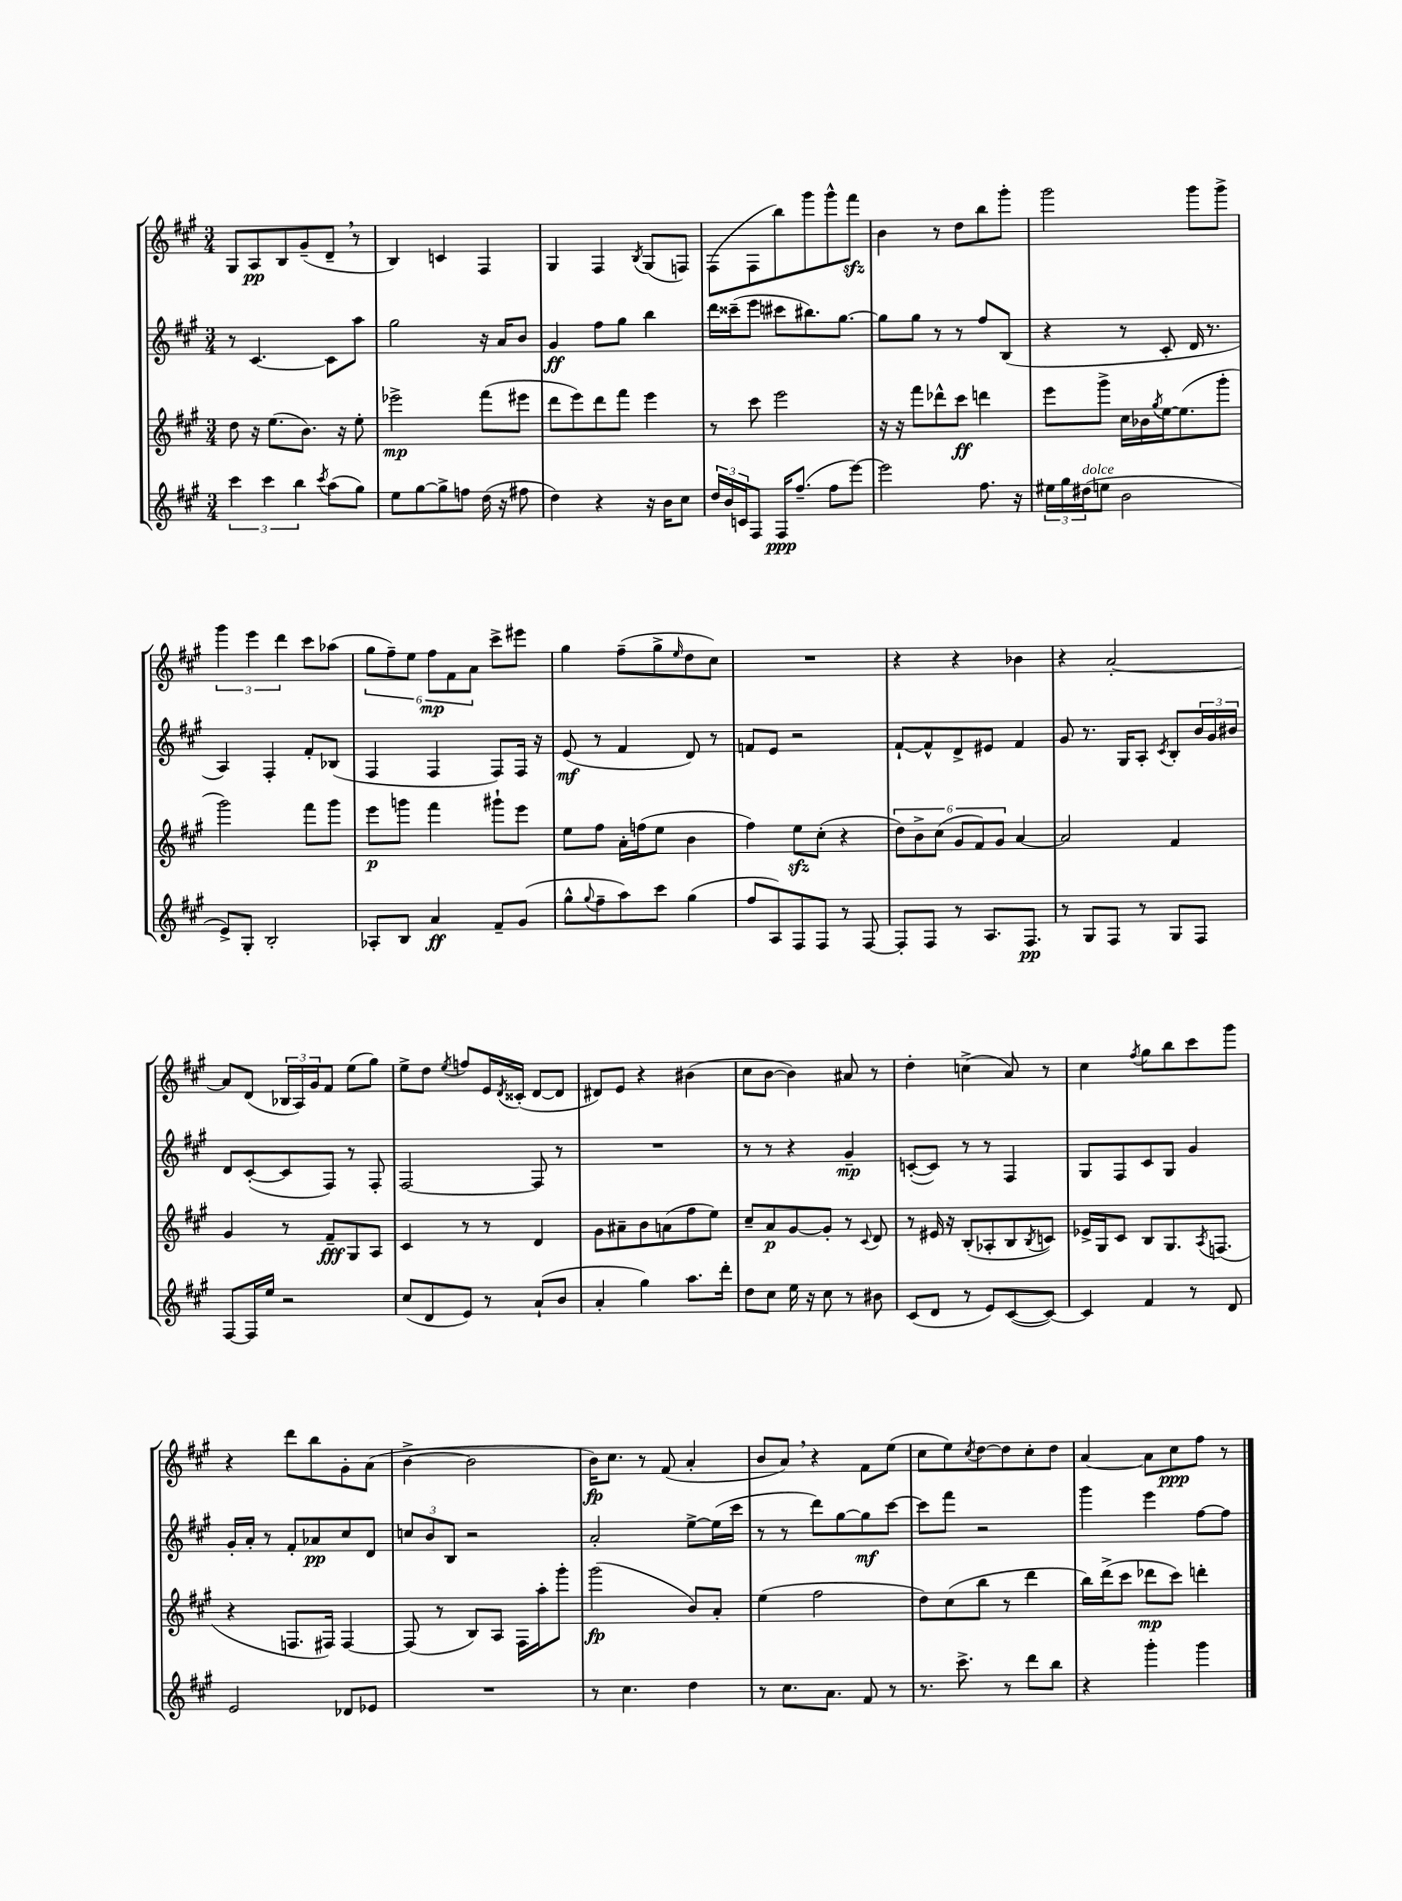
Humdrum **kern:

**kern	**dynam	**kern	**dynam	**kern	**dynam	**kern	**dynam
*part4	*part4	*part3	*part3	*part2	*part2	*part1	*part1
*staff4	*staff4	*staff3	*staff3	*staff2	*staff2	*staff1	*staff1
*clefG2	*	*clefG2	*	*clefG2	*	*clefG2	*
*k[f#c#g#]	*	*k[f#c#g#]	*	*k[f#c#g#]	*	*k[f#c#g#]	*
*M3/4	*	*M3/4	*	*M3/4	*	*M3/4	*
=27	=27	=27	=27	=27	=27	=27	=27
6ccc#\	.	8dd\	.	8r	.	8G#/L	.
.	.	16r	.	[4.c#/	.	8A/	pp
6ccc#\	.	.	.	.	.	.	.
.	.	(8.ee\L	.	.	.	.	.
.	.	.	.	.	.	8B/	.
6bb\	.	.	.	.	.	.	.
.	.	8.b\J)	.	.	.	(8g#~/	.
8qccc#/	.	.	.	.	.	.	.
(8aa\L	.	.	.	8c#\L]	.	8d~,/J	.
.	.	16r	.	.	.	.	.
8gg#\J)	.	8ee'\	.	8aa\J	.	8r	.
=28	=28	=28	=28	=28	=28	=28	=28
8ee\L	.	2eee-X^\	mp	2gg#\	.	4B/)	.
[8gg#\	.	.	.	.	.	.	.
8gg#^\]	.	.	.	.	.	4cn/	.
8ffn\J	.	.	.	.	.	.	.
(16dd\	.	(8fff#\L	.	16r	.	4F#/	.
16r	.	.	.	16a/KL	.	.	.
8ff#X\	.	8eee#X\J	.	8b/J	.	.	.
=29	=29	=29	=29	=29	=29	=29	=29
4dd\)	.	8ddd\L	.	4g#/	ff	4G#/	.
.	.	8eee\)	.	.	.	.	.
4r	.	8ddd\	.	8ff#\L	.	4F#/	.
.	.	8fff#\J	.	8gg#\J	.	.	.
.	.	.	.	.	.	8qB/	.
16r	.	4eee\	.	4bb\	.	(8G#/L	.
16b\KL	.	.	.	.	.	.	.
8cc#\J	.	.	.	.	.	8Fn/J)	.
=30	=30	=30	=30	=30	=30	=30	=30
24dd/LL	.	8r	.	16ddd\LL	.	(8F#\L	.
24b/	.	.	.	.	.	.	.
.	.	.	.	(16ccc##X~\J	.	.	.
24cn/J	.	.	.	.	.	.	.
8F#/J	.	8ccc#\	.	8eee\J	.	8F#\	.
16F#/KL	ppp	2eee\	.	8ccc#X\L	.	8bb\)	.
(8.ff#~/J	.	.	.	.	.	.	.
.	.	.	.	8.bb#X\)	.	8ggg#\	.
8ff#\L	.	.	.	.	.	8ggg#^^\	.
.	.	.	.	[8.gg#\J	.	.	.
[8eee\J)	.	.	.	.	.	8fff#zz\J	.
=31	=31	=31	=31	=31	=31	=31	=31
2eee\]	.	16r	.	8gg#\L]	.	4b\	.
.	.	16r	.	.	.	.	.
.	.	8fff#\L	.	8gg#\J	.	.	.
.	.	8ddd-X^^\	.	8r	.	8r	.
.	.	8ccc#\J	ff	8r	.	8dd\L	.
8.ff#\	.	4dddn\	.	8ff#/L	.	8bb\	.
.	.	.	.	(8B/J	.	8ggg#'\J	.
16r	.	.	.	.	.	.	.
=32	=32	=32	=32	=32	=32	=32	=32
24ee#X\LL	.	8eee\L	.	4r	.	2ggg#\	.
24gg#\	.	.	.	.	.	.	.
!LO:TX:a:i:t=dolce	!	!	!	!	!	!	!
(24dd#X\J	.	.	.	.	.	.	.
8een\J	.	8ggg#^\J	.	.	.	.	.
2b\	.	16cc#\LL	.	8r	.	.	.
.	.	16b-X\	.	.	.	.	.
.	.	8qgg#/	.	.	.	.	.
.	.	[16ee\J	.	8c#'/	.	.	.
.	.	(8.ee\]	.	.	.	.	.
.	.	.	.	16d/	.	8ggg#\L	.
.	.	.	.	8.r	.	.	.
.	.	8ggg#'\J	.	.	.	8ggg#^\J	.
!!LO:LB:g=z
=33	=33	=33	=33	=33	=33	=33	=33
8e^/L)	.	2ggg#\)	.	4A/)	.	6ggg#\	.
8G#'/J	.	.	.	.	.	.	.
.	.	.	.	.	.	6eee\	.
2B'/	.	.	.	4F#'/	.	.	.
.	.	.	.	.	.	6ddd\	.
.	.	8fff#\L	.	8f#'/L	.	8ccc#\L	.
.	.	8ggg#\J	.	(8B-X/J	.	(8aa-X\J	.
=34	=34	=34	=34	=34	=34	=34	=34
8A-X'/L	.	8eee\L	p	4F#/	.	12gg#\L	.
.	.	.	.	.	.	12ff#~\)	.
8B/J	.	8gggn\J	.	.	.	.	.
.	.	.	.	.	.	12ee\J	.
4a/	ff	4fff#\	.	4F#/	.	12ff#\L	mp
.	.	.	.	.	.	12f#\	.
.	.	.	.	.	.	12a\J	.
8f#~/L	.	8ggg#X`\L	.	8F#/L)	.	8ccc#^\L	.
(8g#/J	.	8eee\J	.	16F#/Jk	.	8eee#X\J	.
.	.	.	.	16r	.	.	.
=35	=35	=35	=35	=35	=35	=35	=35
8gg#^^\L	.	8ee\L	.	(8e/	mf	4gg#\	.
8qqgg#/	.	.	.	.	.	.	.
8ff#~\	.	8ff#\J	.	8r	.	.	.
8aa\)	.	16a'\LL	.	4f#/	.	(8ff#~\L	.
.	.	(16ffn\J	.	.	.	.	.
8ccc#\J	.	8ee\J	.	.	.	8gg#^\	.
.	.	.	.	.	.	16qqee/	.
(4gg#\	.	4b\	.	8d/)	.	8dd\	.
.	.	.	.	8r	.	8cc#\J)	.
=36	=36	=36	=36	=36	=36	=36	=36
8ff#/L	.	4ff#\)	.	8fn/L	.	2.r	.
8A/)	.	.	.	8e/J	.	.	.
8F#/	.	8eezz\L	.	2r	.	.	.
8F#/J	.	(8cc#'\J	.	.	.	.	.
8r	.	4r	.	.	.	.	.
[8F#/	.	.	.	.	.	.	.
=37	=37	=37	=37	=37	=37	=37	=37
8F#'/L]	.	12dd\L)	.	[8f#`/L	.	4r	.
.	.	12b^\	.	.	.	.	.
8F#/J	.	.	.	8f#^^/]	.	.	.
.	.	(12cc#\J	.	.	.	.	.
8r	.	12g#/L	.	8d^/	.	4r	.
.	.	12f#/)	.	.	.	.	.
8.A/L	.	.	.	8e#X/J	.	.	.
.	.	12g#/J	.	.	.	.	.
.	.	[4a/	.	4f#/	.	4b-X\	.
8.F#/J	pp	.	.	.	.	.	.
=38	=38	=38	=38	=38	=38	=38	=38
8r	.	2a/]	.	8g#/	.	4r	.
8G#/L	.	.	.	8.r	.	.	.
8F#/J	.	.	.	.	.	[2a'/	.
.	.	.	.	16G#/KL	.	.	.
8r	.	.	.	8A'/J	.	.	.
.	.	.	.	8qc#/	.	.	.
8G#/L	.	4f#/	.	8B'/L	.	.	.
8F#/J	.	.	.	24b/L	.	.	.
.	.	.	.	24g#/	.	.	.
.	.	.	.	24b#X/JJ	.	.	.
!!LO:LB:g=z
=39	=39	=39	=39	=39	=39	=39	=39
[8F#/L	.	4g#/	.	8d/L	.	8a/L]	.
16F#/L]	.	.	.	([8c#'/	.	(8d/J	.
16ee/JJ	.	.	.	.	.	.	.
2r	.	8r	.	8c#/]	.	24B-X/LL	.
.	.	.	.	.	.	24A/)	.
.	.	.	.	.	.	24g#/J	.
.	.	8f#~/L	fff	8F#/J)	.	8f#/J	.
.	.	8G#/	.	8r	.	(8ee\L	.
.	.	8A/J	.	8F#'/	.	8gg#\J)	.
=40	=40	=40	=40	=40	=40	=40	=40
(8cc#/L	.	4c#/	.	[2F#/	.	8ee^\L	.
8d/	.	.	.	.	.	8dd\J	.
.	.	.	.	.	.	8qee/	.
8e/J)	.	8r	.	.	.	8ffn/L	.
8r	.	8r	.	.	.	16e/L	.
.	.	.	.	.	.	8qd/	.
.	.	.	.	.	.	(16c##X'/JJ	.
(8a`/L	.	4d/	.	8F#/]	.	[8d/L	.
8b/J	.	.	.	8r	.	8d/J]	.
=41	=41	=41	=41	=41	=41	=41	=41
4a'/	.	8g#\L	.	2.r	.	8d#X/L)	.
.	.	8a#X~\	.	.	.	8e/J	.
4gg#\)	.	8b\	.	.	.	4r	.
.	.	(8an\	.	.	.	.	.
8.aa\L	.	8ff#\	.	.	.	(4b#X\	.
.	.	8ee\J)	.	.	.	.	.
16ddd'\Jk	.	.	.	.	.	.	.
=42	=42	=42	=42	=42	=42	=42	=42
8dd\L	.	8cc#~/L	.	8r	.	8cc#\L	.
8cc#\J	.	8a/	p	8r	.	[8b\J	.
16ee\	.	[8g#/	.	4r	.	4b\])	.
16r	.	.	.	.	.	.	.
8cc#\	.	8g#'/J]	.	.	.	.	.
8r	.	8r	.	4g#~/	mp	8a#X/	.
.	.	8qqc#/	.	.	.	.	.
8b#X\	.	8d/	.	.	.	8r	.
=43	=43	=43	=43	=43	=43	=43	=43
(8c#/L	.	8r	.	([8cn'/L	.	4dd'\	.
8d/J	.	16e#X/	.	8c/J])	.	.	.
.	.	16r	.	.	.	.	.
8r	.	(8B'/L	.	8r	.	(4ccn^\	.
8e/L)	.	8A-X'/	.	8r	.	.	.
([8c#/	.	8B/	.	4F#/	.	8a/)	.
.	.	8qB/	.	.	.	.	.
8c#/J_)	.	8cn/J)	.	.	.	8r	.
=44	=44	=44	=44	=44	=44	=44	=44
4c#/]	.	16e-X^/LL	.	8G#/L	.	4cc#\	.
.	.	16G#/J	.	.	.	.	.
.	.	8c#/J	.	8F#/	.	.	.
.	.	.	.	.	.	8qff#/	.
4f#/	.	8B/L	.	8c#/	.	8gg#\L	.
.	.	8.G#/	.	8G#/J	.	8bb\	.
8r	.	.	.	4g#/	.	8ccc#\	.
.	.	8qA/	.	.	.	.	.
.	.	(8.Fn/J	.	.	.	.	.
8d/	.	.	.	.	.	8ggg#\J	.
!!LO:LB:g=z
=45	=45	=45	=45	=45	=45	=45	=45
2e/	.	4r	.	16g#'/LL	.	4r	.
.	.	.	.	16a'/JJ	.	.	.
.	.	.	.	8r	.	.	.
.	.	8.Fn/L	.	8f#'/L	.	8ddd\L	.
.	.	.	.	8a-X/	pp	8bb\	.
.	.	16F#X/Jk)	.	.	.	.	.
8d-X/L	.	[4F#/	.	8cc#/	.	8g#'\	.
8e-X/J	.	.	.	8d/J	.	(8a\J	.
=46	=46	=46	=46	=46	=46	=46	=46
2.r	.	(8F#/]	.	12ccn/L	.	[4b^\	.
.	.	.	.	12b/	.	.	.
.	.	8r	.	.	.	.	.
.	.	.	.	12B/J	.	.	.
.	.	8B/L)	.	2r	.	2b\]	.
.	.	8A/J	.	.	.	.	.
.	.	16F#\LL	.	.	.	.	.
.	.	16aa'\J	.	.	.	.	.
.	.	8ggg#'\J	.	.	.	.	.
=47	=47	=47	=47	=47	=47	=47	=47
8r	.	(2ggg#\	fp	2a'/	.	16b\KL)	fp
.	.	.	.	.	.	8.cc#\J	.
4.cc#\	.	.	.	.	.	.	.
.	.	.	.	.	.	8r	.
.	.	.	.	.	.	(8f#/	.
4dd\	.	8b/L)	.	[8ee^\L	.	4a'/	.
.	.	8a'/J	.	(16ee\L]	.	.	.
.	.	.	.	16ccc#\JJ	.	.	.
=48	=48	=48	=48	=48	=48	=48	=48
8r	.	(4ee\	.	8r	.	8b/L	.
8.cc#\L	.	.	.	8r	.	8a,/J)	.
.	.	2ff#\	.	8ddd\L)	.	4r	.
8.a\J	.	.	.	.	.	.	.
.	.	.	.	[8gg#\	.	.	.
8f#/	.	.	.	8gg#\]	mf	8f#\L	.
8r	.	.	.	[8ccc#\J	.	(8ee\J	.
=49	=49	=49	=49	=49	=49	=49	=49
8.r	.	8dd\L)	.	8ccc#\L]	.	8cc#\L	.
.	.	(8cc#\	.	8fff#\J	.	8ee\)	.
8.ccc#^\	.	.	.	.	.	.	.
.	.	.	.	.	.	8qcc#/	.
.	.	8bb\J	.	2r	.	[8dd\	.
8r	.	8r	.	.	.	8dd\]	.
8ddd\L	.	4ddd\	.	.	.	8cc#'\	.
8bb\J	.	.	.	.	.	8dd\J	.
=50	=50	=50	=50	=50	=50	=50	=50
4r	.	16bb\LL)	.	4ggg#\	.	[4a/	.
.	.	(16ddd^\J	.	.	.	.	.
.	.	8ccc#\J	.	.	.	.	.
4ggg#'\	.	8ddd-X\L	mp	4eee\	.	8a\L]	.
.	.	8ccc#\J)	.	.	.	8cc#\	ppp
4ggg#\	.	4dddn'\	.	[8ff#\L	.	8ff#\J	.
.	.	.	.	8ff#\J]	.	8r	.
==	==	==	==	==	==	==	==
*-	*-	*-	*-	*-	*-	*-	*-
